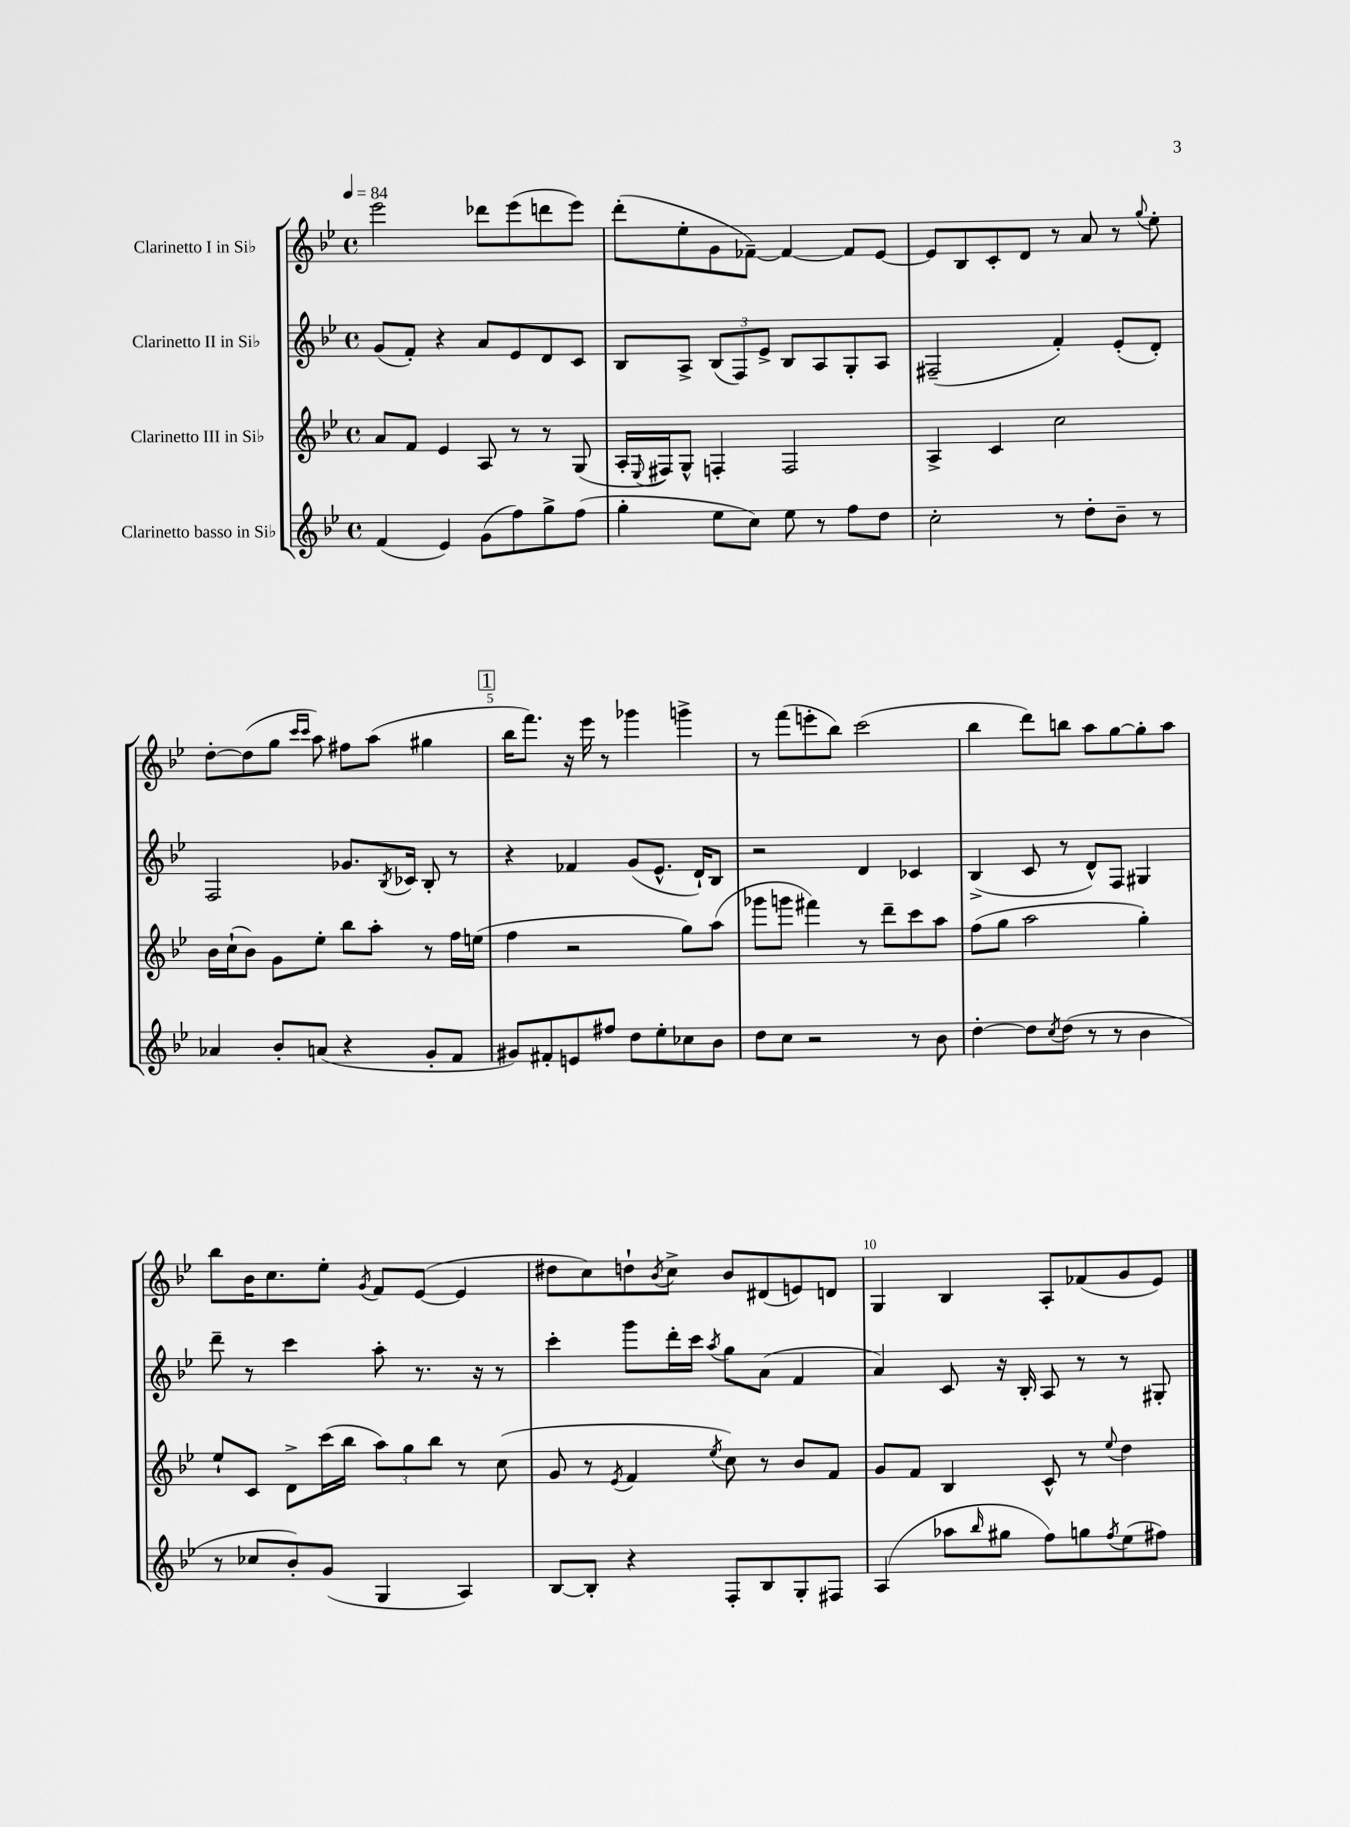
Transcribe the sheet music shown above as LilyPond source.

<<
\new StaffGroup <<
\new Staff = "s0" \with { instrumentName = "Clarinetto I in Sib" } {
    \clef treble \key bes \major \defaultTimeSignature \time 4/4 \tempo 4 = 84
    ees'''2 des'''8 ees'''8( d'''8 ees'''8) |
    d'''8-.( ees''8-. g'8 fes'8~--) fes'4~ fes'8 ees'8~ |
    ees'8 bes8 c'8-. d'8 r8 a'8 r8 \appoggiatura { g''8 } ees''8-. |
    d''8~-. d''8( g''8 \grace { c'''16 c'''16 } a''8) fis''8 a''8( gis''4 |
    \mark \markup { \box "1" } bes''16 f'''8.) r16 ees'''16 r8 ges'''4 g'''4-> |
    r8 f'''8( e'''8-. bes''8) c'''2( |
    bes''4 d'''8) b''8 a''8 g''8~ g''8-. a''8 |
    bes''8 bes'16 c''8. ees''8-. \acciaccatura { g'8 } f'8 ees'8~( ees'4 |
    dis''8 c''8) d''8-! \acciaccatura { bes'8 } c''8-> bes'8 dis'8( e'8) d'8 |
    g4 bes4 a8-. fes'8( g'8 ees'8) \bar "|." |
}
\new Staff = "s1" \with { instrumentName = "Clarinetto II in Sib" } {
    \clef treble \key bes \major \defaultTimeSignature \time 4/4
    g'8( f'8-.) r4 a'8 ees'8 d'8 c'8 |
    bes8 a8-> \tuplet 3/2 { bes8( f8) ees'8-> } bes8 a8 g8-. a8 |
    fis2--( f'4-.) ees'8-.( d'8-.) |
    f2 ges'8. \acciaccatura { bes8 } ces'16 bes8-. r8 |
    \mark \markup { \box "1" } r4 fes'4 g'8( ees'8.-^ d'16-!) bes8 |
    r2 d'4 ces'4 |
    bes4->( c'8 r8 d'8-^) f8 gis4 |
    d'''8-- r8 c'''4 a''8-. r8. r16 r8 |
    c'''4-. g'''8 d'''16-. c'''16 \acciaccatura { a''8 } g''8 a'8( f'4 |
    a'4) c'8 r16 bes16-. a8 r8 r8 gis8-. \bar "|." |
}
\new Staff = "s2" \with { instrumentName = "Clarinetto III in Sib" } {
    \clef treble \key bes \major \defaultTimeSignature \time 4/4
    a'8 f'8 ees'4 a8 r8 r8 g8( |
    a16-. \appoggiatura { ees8 } fis16) g8-^ f4-. f2 |
    a4-> c'4 c''2 |
    bes'16 c''16-!( bes'8) g'8 ees''8-. bes''8 a''8-. r8 f''16 e''16( |
    \mark \markup { \box "1" } f''4 r2 g''8) a''8( |
    ges'''8 g'''8 fis'''4) r8 d'''8-- c'''8 a''8 |
    f''8( g''8 a''2 g''4-.) |
    ees''8-! c'8 d'8-> c'''16( bes''16 \tuplet 3/2 { a''8) g''8 bes''8 } r8 c''8( |
    g'8 r8 \acciaccatura { ees'8 } f'4 \acciaccatura { ees''8 } c''8) r8 bes'8 f'8 |
    g'8 f'8 bes4 c'8-^ r8 \appoggiatura { ees''8 } d''4 \bar "|." |
}
\new Staff = "s3" \with { instrumentName = "Clarinetto basso in Sib" } {
    \clef treble \key bes \major \defaultTimeSignature \time 4/4
    f'4( ees'4) g'8( f''8) g''8-> f''8( |
    g''4-. ees''8 c''8) ees''8 r8 f''8 d''8 |
    c''2-. r8 d''8-. bes'8-- r8 |
    aes'4 bes'8-. a'8( r4 g'8-. f'8 |
    \mark \markup { \box "1" } gis'8) fis'8-. e'8 fis''8 d''8 ees''8-. ces''8 bes'8 |
    d''8 c''8 r2 r8 bes'8 |
    d''4~-. d''8 \acciaccatura { c''8 } d''8( r8 r8 bes'4 |
    r8 ces''8 bes'8-.) g'8( g4 a4) |
    bes8~ bes8-. r4 f8-. bes8 g8-. fis8 |
    a4( aes''8 \grace { bes''16 } gis''8 f''8) g''8 \acciaccatura { f''8 } ees''8( fis''8) \bar "|." |
}
>>
>>
\layout { \context { \Score \override BarNumber.break-visibility = ##(#f #t #t) barNumberVisibility = #(every-nth-bar-number-visible 5) } }
